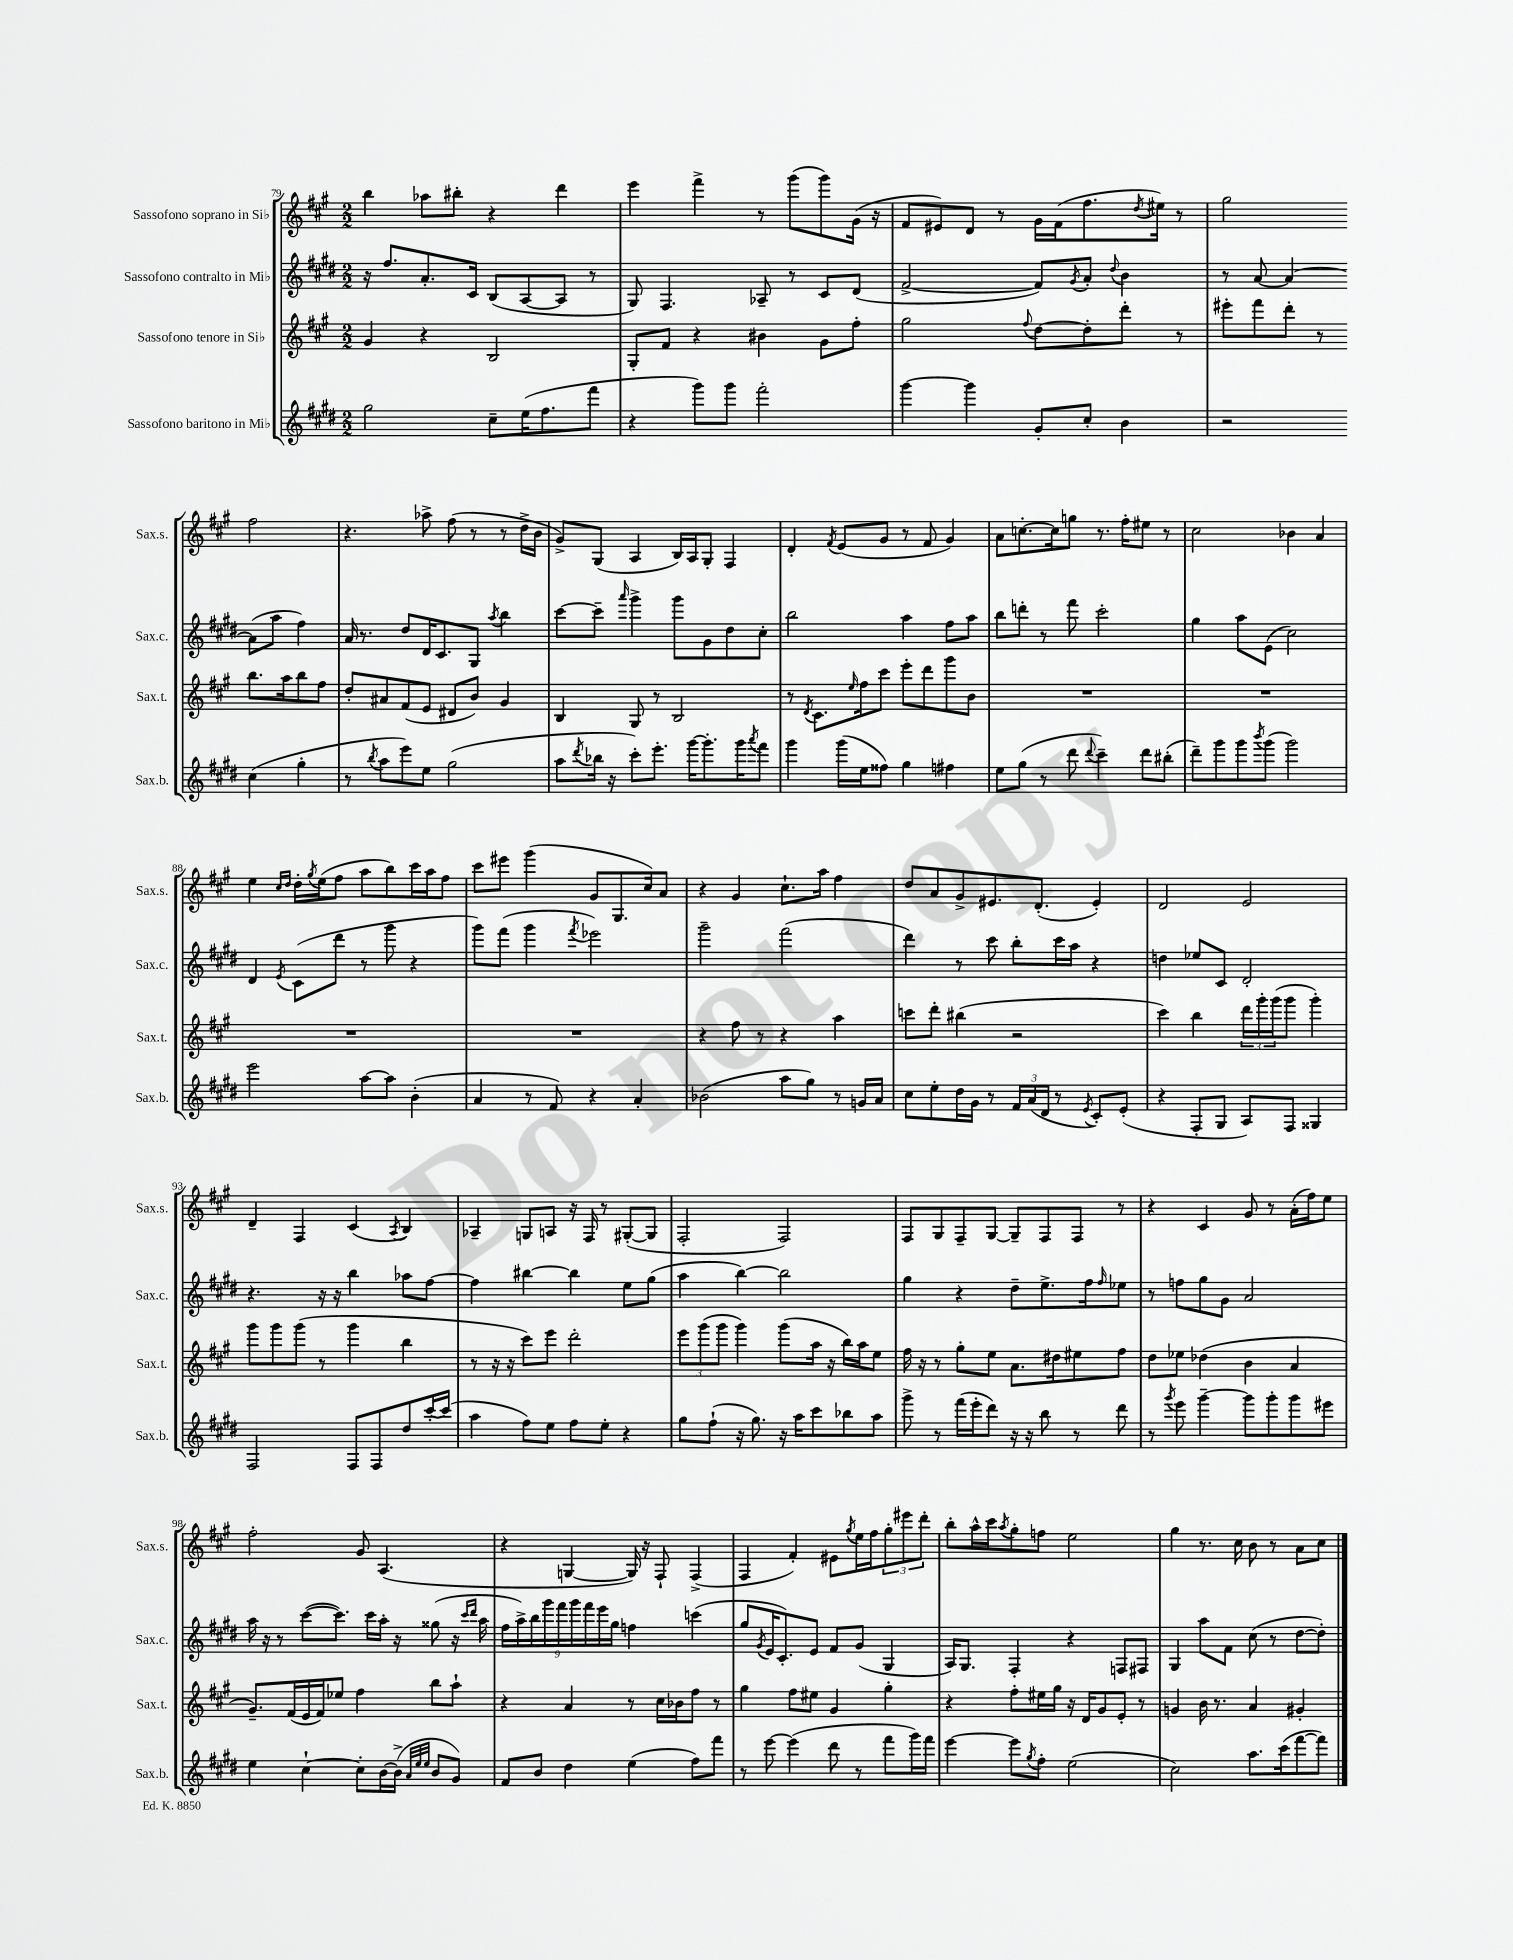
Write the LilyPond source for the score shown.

<<
\new StaffGroup <<
\new Staff = "s0" \with { instrumentName = "Sassofono soprano in Sib" shortInstrumentName = "Sax.s." } {
    \clef treble \key a \major \numericTimeSignature \time 2/2
    b''4 aes''8 bis''8-. r4 d'''4 |
    e'''4 fis'''4-> r8 gis'''8( gis'''8) gis'16( r16 |
    fis'8 eis'8) d'8 r8 gis'16 fis'16( fis''8. \acciaccatura { d''8 } eis''16) r8 |
    gis''2 fis''2 |
    r4. aes''8-> fis''8( r8 r8 d''16-> b'16 |
    gis'8->) gis8( a4 b16) a16 gis8-. fis4 |
    d'4-. \acciaccatura { fis'8 } e'8( gis'8 r8 fis'8 gis'4) |
    a'8 c''8.~-. c''16 g''8 r8. fis''16-. eis''8 r8 |
    cis''2 bes'4 a'4 |
    e''4 \grace { cis''16 d''16 } d''16-. \acciaccatura { gis''8 } e''16( fis''8 a''8 b''8) cis'''16 a''16 fis''8 |
    cis'''8 eis'''8 gis'''4( gis'8 gis8. cis''16) a'8 |
    r4 gis'4 cis''8.-! a''16 fis''4 |
    d''8 a'8 gis'8-> eis'8. d'8.-.( eis'4-.) |
    d'2 e'2 |
    d'4-- fis4 cis'4( \acciaccatura { a8 } b4) |
    aes4-- g8 a8 r16 fis16 r8 gis8~-.( gis8 |
    fis2-. fis2) |
    fis8 gis8 fis8-- gis8~ gis8-- fis8 fis8 r8 |
    r4 cis'4 gis'8 r8 a'16-.( fis''16) e''8 |
    fis''2-. gis'8 a4.( |
    r4 g4~ g16) r16 fis8-! fis4->( |
    fis4 fis'4-.) eis'8 \acciaccatura { gis''8 } e''16 fis''16 \tuplet 3/2 { gis''8-. eis'''8 d'''8-. } |
    b''8-. a''16-^ cis'''16 \acciaccatura { a''8 } gis''8-. f''8 e''2 |
    gis''4 r8. cis''16 b'8 r8 a'8 cis''8 \bar "|." |
}
\new Staff = "s1" \with { instrumentName = "Sassofono contralto in Mib" shortInstrumentName = "Sax.c." } {
    \clef treble \key e \major \numericTimeSignature \time 2/2
    r16 fis''8. a'8.-. cis'16 b8( a8~ a8 r8 |
    gis8) fis4. aes8-- r8 cis'8 dis'8( |
    fis'2~-> fis'8) \acciaccatura { gis'8 } a'8-. \appoggiatura { dis''8 } b'4 |
    r8 a'8~ a'4~ a'8( a''8 fis''4) |
    a'16 r8. dis''8 dis'16 cis'8. gis8 \acciaccatura { a''8 } b''4 |
    cis'''8~ cis'''8-- \grace { a'''16 } gis'''4-> gis'''8 gis'8 dis''8 cis''8-. |
    b''2 a''4 fis''8 a''8 |
    b''8 d'''8-. r8 fis'''8 cis'''2-. |
    gis''4 a''8 e'8( cis''2) |
    dis'4 \acciaccatura { e'8 } cis'8( dis'''8 r8 gis'''8 r4 |
    gis'''8) fis'''8( gis'''4 \acciaccatura { fis'''8 } ees'''2) |
    gis'''2-- fis'''2( |
    dis'''4) r8 cis'''8 b''8-. cis'''16 a''16 r4 |
    d''4 ees''8 cis'8 dis'2-. |
    r4. r16 r16 b''4 aes''8 fis''8~ |
    fis''4 bis''4~ bis''4 e''8 gis''8( |
    a''4 b''4~) b''2 |
    gis''4 r4 dis''8-- e''8.-> fis''16 \grace { fis''16 } ees''8 |
    r8 f''8 gis''8 gis'8 a'2 |
    a''16 r16 r8 cis'''8~( cis'''8.) cis'''16 a''16-. r16 gisis''8( r16 \grace { cis'''16 dis'''16 } a''16 |
    \tuplet 9/8 { fis''16 a''16->) b''16 gis'''16 fis'''16 gis'''16 fis'''16 e'''16 gis''16 } f''4 c'''4( |
    gis''8 \acciaccatura { gis'8 } e'16 cis'8.-.) e'8 fis'8 gis'8( gis4 |
    a16) gis8. fis4-. r4 f8 fis8 |
    gis4 a''8 fis'8 cis''8( r8 dis''8~ dis''8-.) \bar "|." |
}
\new Staff = "s2" \with { instrumentName = "Sassofono tenore in Sib" shortInstrumentName = "Sax.t." } {
    \clef treble \key a \major \numericTimeSignature \time 2/2
    gis'4 r4 b2 |
    gis8-. fis'8 r4 bis'4 gis'8 fis''8-. |
    gis''2 \appoggiatura { fis''8 } d''8~ d''8-. d'''8-. r8 |
    eis'''8-. fis'''8 d'''8-. r8 b''8. a''16 b''8 fis''8 |
    d''8-. ais'8 fis'8( e'8 dis'8 b'8) gis'4 |
    b4 gis8 r8 b2 |
    r8 \acciaccatura { d'8 } cis'8. \grace { e''16 } fis''16 cis'''8 e'''8-. d'''8 gis'''8 b'8 |
    R1 |
    R1 |
    R1 |
    R1 |
    r4 fis''8 r8 r4 a''4 |
    c'''8 d'''8-. bis''4( r2 |
    cis'''4) b''4 \tuplet 3/2 { d'''16 gis'''16-. gis'''16( } gis'''8 gis'''4-.) |
    gis'''8 gis'''8 gis'''8( r8 gis'''4 b''4 |
    r8 r16 r16 cis'''8) e'''8 d'''2-. |
    \tuplet 3/2 { e'''8 gis'''8( gis'''8 } gis'''4) gis'''8( a''16 r16 b''16) a''16 e''8 |
    fis''16 r16 r8 gis''8-. e''8 a'8. dis''16 eis''8 fis''8 |
    d''8 ees''8 des''4( b'4 a'4 |
    gis'8.--) fis'16( e'16 fis'16) ees''8 fis''4 b''8 a''8-! |
    r4 a'4 r8 cis''16 bes'16 fis''8 r8 |
    gis''4 fis''8 eis''8 gis'4 gis''4-. |
    r4 fis''8-. eis''16 gis''16 r16 d'16 gis'8 e'8-. r8 |
    g'4 b'16 r8. a'4 gis'4-. \bar "|." |
}
\new Staff = "s3" \with { instrumentName = "Sassofono baritono in Mib" shortInstrumentName = "Sax.b." } {
    \clef treble \key e \major \numericTimeSignature \time 2/2
    gis''2 cis''8-- e''16( fis''8. fis'''8 |
    r4 gis'''8) gis'''8 fis'''2-. |
    gis'''4~ gis'''4 gis'8-. cis''8-. b'4 |
    r2 cis''4( gis''4-. |
    r8 \acciaccatura { b''8 } a''8 e'''8) e''8 gis''2( |
    a''8 \acciaccatura { dis'''8 } bes''16 r16 cis'''8-.) e'''8.-. gis'''16~ gis'''8.-. gis'''16 \acciaccatura { a'''8 } fis'''8 |
    gis'''4 gis'''16( e''16 fisis''8) gis''4 fis''4 |
    e''8 gis''8( r8 dis'''8 \appoggiatura { dis'''8 } cis'''4--) dis'''8 bis''8-.( |
    dis'''8--) gis'''8 gis'''8 \acciaccatura { b'''8 } gis'''8( gis'''2) |
    e'''2 a''8~ a''8 b'4-.( |
    a'4 r8 fis'8) r4 a'4-. |
    bes'2( a''8 gis''8) r8 g'16 a'16 |
    cis''8 e''8-. dis''16 gis'16 r8 \tuplet 3/2 { fis'16 a'16( dis'16 } r8 \acciaccatura { e'8 } cis'8-.) e'8-.( |
    r4 fis8-. gis8 a8) fis8 gisis4 |
    fis2 fis8 fis8 dis''8 cis'''16~-. cis'''16( |
    a''4 fis''8) e''8 fis''8 e''8-. r4 |
    gis''8 fis''8-!( r16 gis''8.) r16 a''16 cis'''8 bes''8 a''8 |
    gis'''8-> r8 fis'''16( e'''16-. dis'''8) r16 r16 b''8 r8 dis'''8 |
    r8 \acciaccatura { gis'''8 } e'''8 gis'''4~-- gis'''8 gis'''8-. gis'''8 eis'''8 |
    e''4 cis''4~-! cis''8-. b'16~ b'16->( \grace { a'32 e''32 e''32 } b'8 gis'8) |
    fis'8 b'8 dis''4 e''4( fis''8) fis'''8 |
    r8 e'''8~ e'''4( dis'''8 r8 fis'''8 gis'''16) fis'''16 |
    e'''4~ e'''8 \acciaccatura { gis''8 } fis''8-. e''2( |
    cis''2) a''8. cis'''16( fis'''8~ fis'''8) \bar "|." |
}
>>
>>
\layout { \context { \Score currentBarNumber = #79 } }
